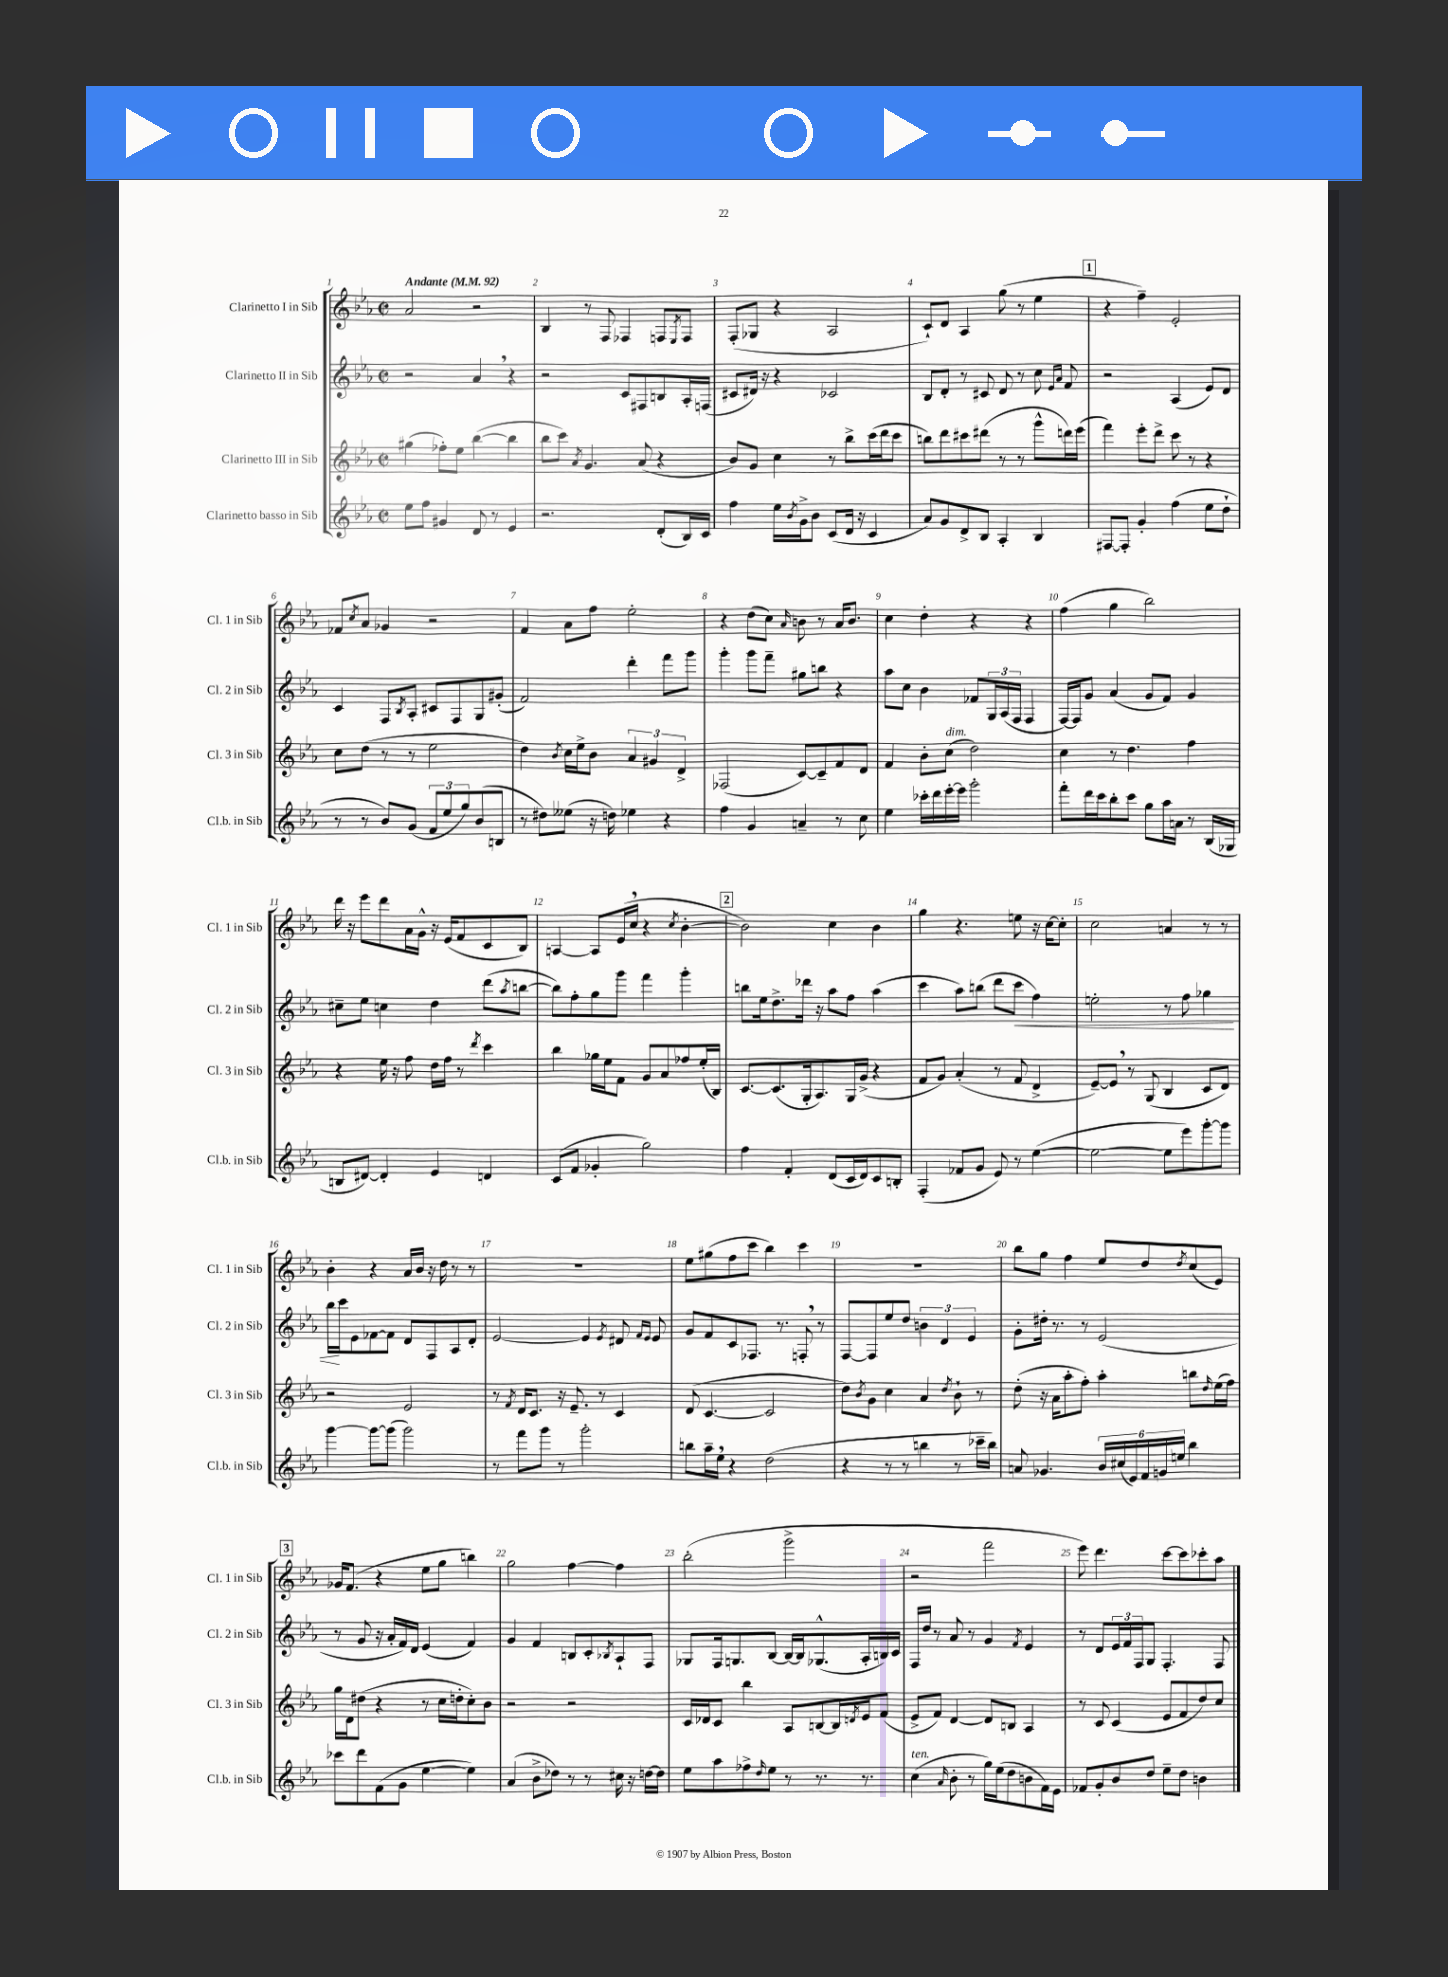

**kern	**kern	**kern	**kern
*staff4	*staff3	*staff2	*staff1
*clefG2	*clefG2	*clefG2	*clefG2
*k[b-e-a-]	*k[b-e-a-]	*k[b-e-a-]	*k[b-e-a-]
*M2/2	*M2/2	*M2/2	*M2/2
*met(c|)	*met(c|)	*met(c|)	*met(c|)
*MM92	*MM92	*MM92	*MM92
8ee-	(4gg#	2r	2a-
8ff	.	.	.
4g#	8ff-')	.	.
.	8ee-	.	.
8d	([4bb-	4a-	2r
8r	.	.	.
4e-	4bb-]	4r	.
=	=	=	=
2.r	8bb-	2r	4B-
.	8ccc)	.	.
.	8qa-	.	.
.	4.g	.	8r
.	.	.	8F
.	.	8c	4F-
.	(8a-	8F#	.
(8d'	4r	8B	8F
.	.	.	8qE-
16B-)	.	16A-'	8F
16c	.	(16F	.
=	=	=	=
4ff	8b-)	8c#	(8F'
.	8g	16d#)	8G-
.	.	16r	.
16ee-	4cc	4r	4r
8qb-	.	.	.
16g^	.	.	.
8b-	.	.	.
(8c	8r	2c-	2A-
16d	8bb-^	.	.
16r	.	.	.
4c	(16ccc	.	.
.	16ddd	.	.
.	8ccc	.	.
=	=	=	=
8a-)	8bb)	8B-	8c`)
8g	8ddd	8d'	8d
8d^	8ccc#	8r	4A-
8B-	(8ddd#	8c#	.
4A-'	8r	8d	(8gg
.	8r	8r	8r
4B-	8ggg^^	8cc	4ee-
.	.	16qqe-	.
.	.	16qqa-	.
.	16ddd)	8f	.
.	(16eee-	.	.
=	=	=	=
[8F#	4fff)	2r	4r
8F#']	.	.	.
4g'	8eee-'	.	4ff~)
.	8ddd^	.	.
(4ff	8ccc	(4A-	2e-'
.	8r	.	.
8ee-	4r	8e-)	.
8dd`	.	8d	.
=	=	=	=
8r	8cc	4c	8f-
.	.	.	8qcc
8r	(8dd	.	8a-
8b-)	8r	8F	4g-
.	.	8qB-	.
(8g	8r	8A-'	.
12f	2ee-	8c#	2r
12ee-	.	.	.
.	.	8F	.
12gg)	.	.	.
(8b-	.	8G	.
8B	.	(8g#'	.
=	=	=	=
8r	4dd)	2f)	4f
8dd#)	.	.	.
.	8qb-	.	.
(8ee--	16cc	.	8a-
.	16ee-^	.	.
16r	8b-	.	8ff
16dd)	.	.	.
4ee-	6a-	4ddd'	2ee-'
.	6g#	.	.
4r	.	8fff	.
.	6d^	.	.
.	.	8ggg	.
=	=	=	=
4ff	(2F-	4ggg'	4r
4g	.	8ggg	(8dd
.	.	8fff~	8cc)
.	.	.	16qqa-
4a~	[8c)	8gg#	8b
.	8c~]	8bb	8r
8r	8f	4r	16a-
.	.	.	8.b
8cc	8d	.	.
=	=	=	=
4ee-	4f	8aa-	4cc
.	.	8cc	.
16ccc-'	8b-'	4b-	4dd'
16ddd	.	.	.
[16eee-'	(8cc	.	.
16eee-]	.	.	.
2ggg'	2dd)	8f-	4r
.	.	24G	.
.	.	(24A-	.
.	.	24F	.
.	.	4F	4r
=	=	=	=
8fff'	4cc	[16F)	(4ff
.	.	16F]	.
16ddd	.	8g	.
16ccc	.	.	.
8bb-'	8r	(4a-	4gg
8ccc	4.dd	.	.
8gg	.	8g	2bb-)
16aa-	.	8f)	.
16a	.	.	.
8r	4ff	4g	.
(16B-	.	.	.
16G-	.	.	.
=	=	=	=
8B	4r	8cc#~	16ddd
.	.	.	16r
[8d#)	.	8ee-	8eee-
4d#']	16ee-	4cc	8ddd
.	16r	.	.
.	8ff	.	16a-
.	.	.	16g^^
4e-	16dd	4dd	16r
.	16ff	.	(16e-
.	8r	.	8f
.	8qddd	.	.
4d	4ccc	(8ddd	8c
.	.	8qaa-	.
.	.	[8bb	8B-)
=	=	=	=
(8c	4bb-	8bb])	[4A
8f	.	8ff'	.
4g-'	16gg-	8gg	8A]
.	16ee-	.	.
.	8f	8ggg	(16e-
.	.	.	16cc
2gg)	8g	4fff	4r
.	8a-	.	.
.	.	.	8qcc
.	8ff-	4ggg'	[4b-'
.	(16ee-'	.	.
.	16B-)	.	.
=	=	=	=
4ff	[8.c	8bb	2b-])
.	.	16ee-	.
.	(8.c]	8.dd^	.
4f'	.	.	.
.	16G'	16ddd-	.
.	8.A-)	16r	.
(8d	.	8aa-	4cc
16c	16G	8ff	.
16d)	(16g^	.	.
8c	4r	(4aa-	4b-
8B'	.	.	.
=	=	=	=
(4F'	8f	4ccc	4gg
.	8g)	.	.
8f-	(4a-'	8aa-)	4.r
8g	.	(8bb	.
8e-)	8r	8ddd	.
8r	8f	8ccc	8ee
([4ee-	4d^	4ff)	16r
.	.	.	[16cc
.	.	.	8cc']
=	=	=	=
2ee-_	[8e-~)	2ee'	2cc
.	8e-]	.	.
.	8r	.	.
.	(8G	.	.
8ee-]	4B-	8r	4a
8eee-)	.	8ff	.
[8ggg'	8c	4gg-	8r
8ggg]	8d)	.	8r
=	=	=	=
[4ggg	2r	16bb-	4b-'
.	.	16ccc	.
.	.	8e-	.
8ggg_	.	[8f-	4r
(8ggg]	.	8f-]	.
2ggg)	2e-	8d	16a-
.	.	.	16b-
.	.	8F	16r
.	.	.	16dd
.	.	8A-	8r
.	.	8d'	8r
=	=	=	=
8r	8r	[2e-	1r
.	8qf	.	.
8fff	16d	.	.
.	8.c	.	.
8ggg	.	.	.
8r	16r	.	.
.	8.e-~	.	.
2ggg'	.	4e-]	.
.	8r	.	.
.	.	8qe-	.
.	4c	8d#	.
.	.	16qqf	.
.	.	16qqe-	.
.	.	8e-	.
=	=	=	=
8bb	(8d	8g	8ee-
16aa-~	[4.c	8f	(8gg#
16ee-	.	.	.
4r	.	8c	8ff
.	.	8.F-	8ccc
(2dd	2c]	.	4bb-)
.	.	8.r	.
.	.	8F'	4ccc
.	.	8r	.
=	=	=	=
4r	8dd)	[8F	1r
.	8qb-	.	.
.	8g	8F]	.
8r	4cc	8ee-	.
8r	.	8dd	.
4bb	4a-	6b	.
.	.	6d	.
.	8qdd	.	.
8r	8b-`	.	.
.	.	6e-	.
16ccc-~	8r	.	.
16bb)	.	.	.
=	=	=	=
8a	(8dd'	8g'	8bb-
4.g-	16r	16dd#'	8gg
.	16a-	8.r	.
.	8aa-'	.	4ff
.	8ff')	8r	.
24b-	4aa-'	(2e-	8ee-
(24cc#	.	.	.
24e-)	.	.	.
24f	.	.	8dd
24g	.	.	.
24ee	.	.	.
.	.	.	8qdd
4bb-	8bb	.	(8cc
.	16qqdd	.	.
.	(16ee-	.	8e-)
.	16ff)	.	.
=	=	=	=
8ccc-	16gg	8r	16g-
.	16d	.	(8.f
8ddd	(8dd#	8g	.
(8f	4r	16r	4r
.	.	16a-'	.
8g	.	16f)	.
.	.	16d	.
[4ee-	8r	(4e-	8ee-
.	16cc	.	8gg
.	16dd'	.	.
4ee-])	8cc')	4f)	4bb)
.	8b-	.	.
=	=	=	=
(4a-	2r	4g	2gg
8b-^	.	4f	.
8dd-)	.	.	.
8r	2r	8B	[4ff
8r	.	8c'	.
.	.	8qB-	.
16cc#	.	8A-`	4ff]
16r	.	.	.
[16dd	.	8F	.
16dd]	.	.	.
=	=	=	=
8ee-	16c	8G-	(2bb-'
.	16d-	.	.
8aa-	8c	16F	.
.	.	8.G	.
8ff-^	4bb-	.	.
16qqdd	.	.	.
8ee-	.	[8B-	.
8r	8A-	16B-_	2ggg^
.	.	16B-]	.
8.r	[8B	(8.G-^^	.
.	16B]	.	.
.	8qd	.	.
8.r	16e-	16A-'	.
.	(8f	16B)	.
.	.	16c	.
=	=	=	=
(4cc	8e-^	16F	2r
.	.	16dd	.
.	8f)	8r	.
16qqa-	.	.	.
8b-'	[4d	8a-	.
8r	.	8r	.
16gg)	8d]	4g	2fff
(16ee-	.	.	.
8dd	8B	.	.
.	.	8qf	.
8b	4A-	4e-	.
16f)	.	.	.
16e-	.	.	.
=	=	=	=
8f-	8r	8r	8eee-)
8g'	8c	8d	4.ddd
8b-	(4c	24e-	.
.	.	24f	.
.	.	24F	.
8dd	.	8G	.
8ee-~	8e-	4.F'	[8ccc
8dd	8f	.	8ccc]
4b	8dd)	.	8ccc-'
.	8cc	8F	8aa-
==	==	==	==
*-	*-	*-	*-
